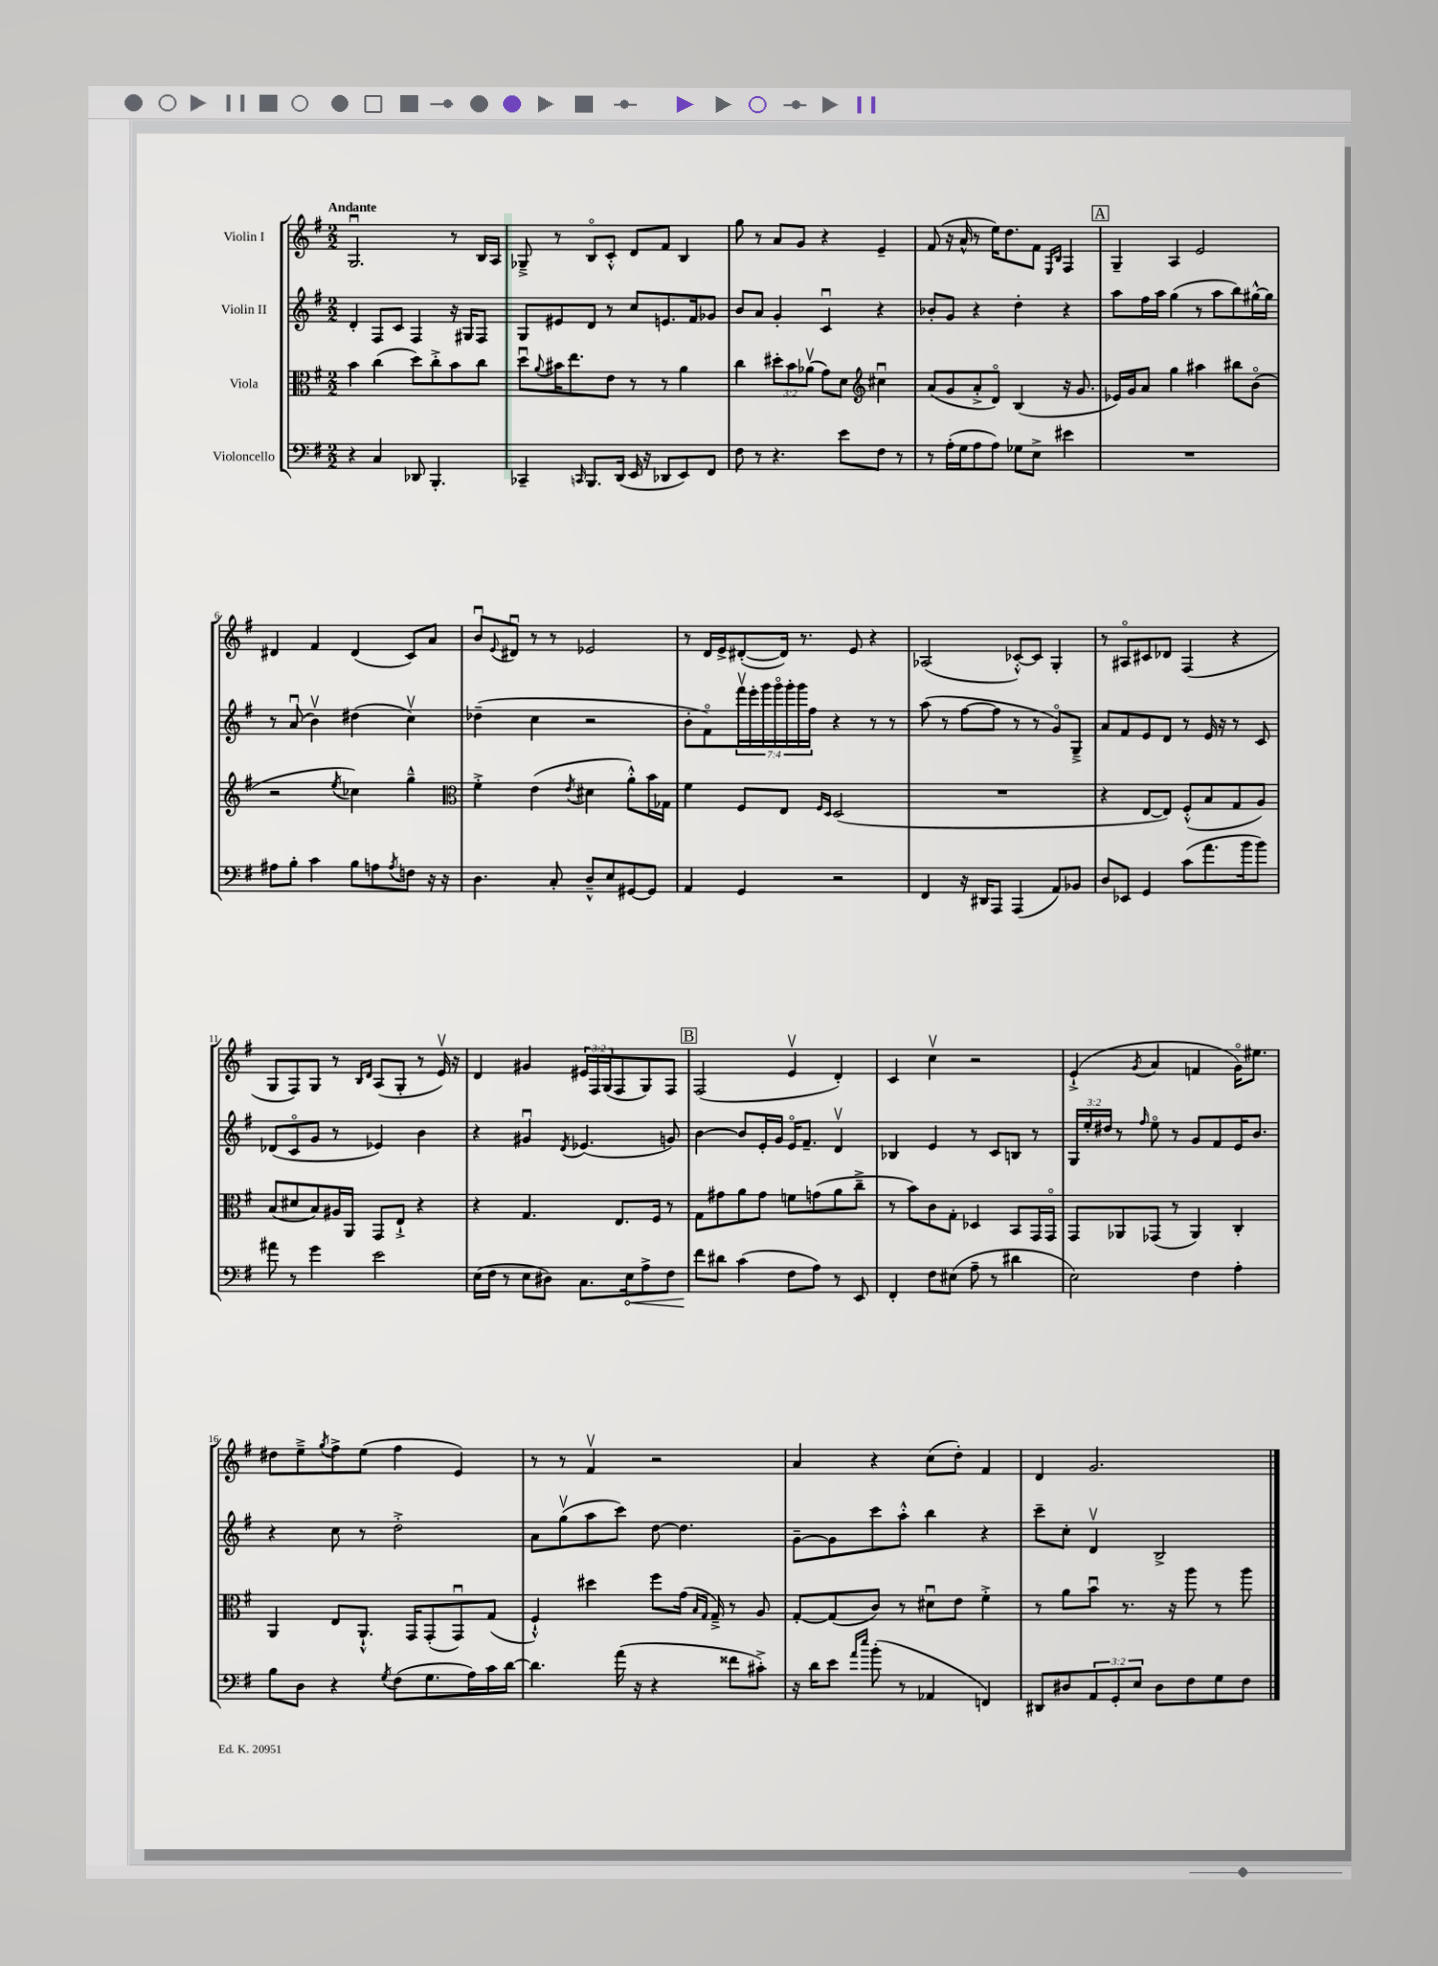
<<
\new StaffGroup <<
\new Staff = "s0" \with { instrumentName = "Violin I" } {
    \clef treble \key g \major \numericTimeSignature \time 2/2 \override Staff.TupletNumber.text = #tuplet-number::calc-fraction-text \tempo "Andante"
    g2.\downbow r8 b16 a16 |
    ges8---> r8 b8\flageolet c'8-.-^ d'8 fis'8 b4 |
    g''8 r8 a'8 g'8 r4 e'4-- |
    fis'8( r16 a'16-^ r8 e''16) d''8. fis'8 \grace { e16 b16 } fis4 |
    \mark \markup { \box "A" } g4-- a4 e'2 |
    dis'4 fis'4 dis'4( c'8) a'8 |
    b'8\downbow \appoggiatura { e'8 } dis'8\downbow r8 r8 ees'2 |
    r8 d'16 e'16-> dis'8~-.( dis'16) r8. e'8 r4 |
    aes2( ces'8~-.-^) ces'8 g4-. |
    r8 ais8\flageolet cis'8 des'8 fis4( r4 |
    g8 fis8) g8 r8 \grace { b16 d'16 } a8( g8-. r8 e'16\upbow) r16 |
    d'4 gis'4 \tuplet 3/2 { eis'16 fis16 g16( } fis8 g8) fis8 |
    \mark \markup { \box "B" } fis2( e'4\upbow d'4-.) |
    c'4 c''4\upbow r2 |
    e'4-!->( \acciaccatura { g'8 } a'4 f'4 g'16\flageolet) eis''8. |
    dis''8 e''8---> \acciaccatura { g''8 } fis''8-> e''8( fis''4 e'4) |
    r8 r8 fis'4\upbow r2 |
    a'4 r4 c''8( d''8-.) fis'4 |
    d'4 g'2. \bar "|." |
}
\new Staff = "s1" \with { instrumentName = "Violin II" } {
    \clef treble \key g \major \numericTimeSignature \time 2/2 \override Staff.TupletNumber.text = #tuplet-number::calc-fraction-text
    d'4-. fis8 c'8 fis4 r16 gis16 fis8 |
    g8 eis'8 d'8 r8 c''8 e'8. fis'16 ges'8 |
    b'8 a'8 g'4-. c'4\downbow r4 |
    bes'8-. g'8 r4 d''4-. r4 |
    \mark \markup { \box "A" } a''8 fis''16 a''16 g''4( r8 a''8 b''8) gis''16~-^ gis''16 |
    r8 a'8\downbow( b'4\upbow) dis''4( c''4\upbow) |
    des''4--( c''4 r2 |
    b'8-. fis'8\flageolet) \tuplet 7/4 { fis'''16\upbow e'''16-. g'''16 g'''16\flageolet g'''16-. g'''16 fis''16 } r4 r8 r8 |
    a''8( r8 fis''8~ fis''8 r8 r8 g'8\flageolet) g8---> |
    a'8 fis'8 e'8 d'8 r8 e'16 r16 r8 c'8 |
    des'8( c'8\flageolet g'8 r8 ees'4) b'4 |
    r4 gis'4\downbow \acciaccatura { d'8 } ees'4.( g'8) |
    \mark \markup { \box "B" } b'4~ b'8 e'16-. g'16 e'16\flageolet fis'8.-- d'4\upbow |
    bes4 e'4 r8 c'8 b8 r8 |
    \tuplet 3/2 { g16 e''16-. dis''16 } r8 \grace { fis''16 } e''8\flageolet r8 g'8 fis'8 e'16 b'8. |
    r4 c''8 r8 d''2-.-> |
    a'8 g''8\upbow( a''8 c'''8) d''8~ d''4. |
    g'8~-- g'8 c'''8 a''8-.-^ b''4 r4 |
    c'''8-- c''8-. d'4\upbow b2-> \bar "|." |
}
\new Staff = "s2" \with { instrumentName = "Viola" } {
    \clef alto \key g \major \numericTimeSignature \time 2/2 \override Staff.TupletNumber.text = #tuplet-number::calc-fraction-text
    b'4 c''4( d''8) c''8-.-> b'8 c''8 |
    d''8\downbow \appoggiatura { a'8 } bis'16 e''8. e'8 r8 r8 a'4 |
    c''4 \tuplet 3/2 { dis''8-. b'8 aes'8\upbow( } g'8) d'8 \clef treble cis''4\downbow |
    a'8( g'8 a'8-.-> d'8\flageolet) b4( r16 g'8. |
    \mark \markup { \box "A" } ees'16) g'16 a'8 g''4 ais''4 bis''8 b'8\flageolet( |
    r2 \acciaccatura { e''8 } ces''4) g''4---^ |
    \clef alto fis'4-.-> e'4( \acciaccatura { e'8 } dis'4 a'8-.-^) b'16 ges16 |
    fis'4 fis8 e8 \grace { fis16 d16 } d2( |
    R1 |
    r4 e8~ e8) fis8-.-^( b8 g8 a8) |
    b8( dis'8 b8) ais16 a,16 g,8 e8-!-> r4 |
    r4 g4. e8. fis16 r8 |
    \mark \markup { \box "B" } g8 gis'8 a'8 gis'8 f'8 g'8( a'8 c''8---> |
    r8 b'8) c'8 g8-. des4 b,8 g,16 g,16\flageolet |
    g,8 aes,8 ges,8( r8 aes,4) c4-. |
    a,4 e8 a,8.-!-^ g,16 g,8-.( g,8\downbow) g8( |
    fis4-!-^) dis''4 fis''8 g'16( \grace { b16 g16 } g16--->) r8 a8 |
    g8~-. g8( c'8) r8 dis'8\downbow e'8 fis'4-.-> |
    r8 a'8 b'8\downbow r8. r16 a''8 r8 a''8 \bar "|." |
}
\new Staff = "s3" \with { instrumentName = "Violoncello" } {
    \clef bass \key g \major \numericTimeSignature \time 2/2 \override Staff.TupletNumber.text = #tuplet-number::calc-fraction-text
    r4 c4 des,8 b,,4.-. |
    ces,4-- \grace { c,16 } b,,8. d,16( e,16 r16 des,8 e,8) fis,8 |
    fis8 r8 r4. e'8 fis8 r8 |
    r8 a16-.( g16 a8 a8) ges8 e8-> eis'4 |
    \mark \markup { \box "A" } R1 |
    ais8 b8-. c'4 b8 a8 \acciaccatura { a8 } f8 r16 r16 |
    d4. c8-. d8---^ e8 gis,8~ gis,8 |
    a,4 g,4 r2 |
    fis,4 r16 dis,16 a,,8 a,,4( a,8) bes,8 |
    d8 ees,8 g,4 c'8( a'8. b'16 b'8) |
    ais'8 r8 g'4 e'2 |
    e16( fis16 r8 e8 dis8) c8. \once \override Hairpin.circled-tip = ##t e16\< a8-> fis8 |
    \mark \markup { \box "B" } fis'8\! dis'8 c'4( fis8 a8) r8 e,8 |
    fis,4-. fis8 eis8( a8-- r8 dis'4 |
    e2) fis4 a4-. |
    b8 d8 r4 \acciaccatura { g8 } fis8( g8. a16) c'16 d'16~ |
    d'4. a'16( r16 r4 fisis'8 cis'8-.->) |
    r16 d'16 e'8 \grace { a'16 e''16 } b'8-.( r8 aes,4 f,4) |
    dis,8 dis8 \tuplet 3/2 { a,8 g,8-. e8 } dis8 fis8 g8 fis8 \bar "|." |
}
>>
>>
